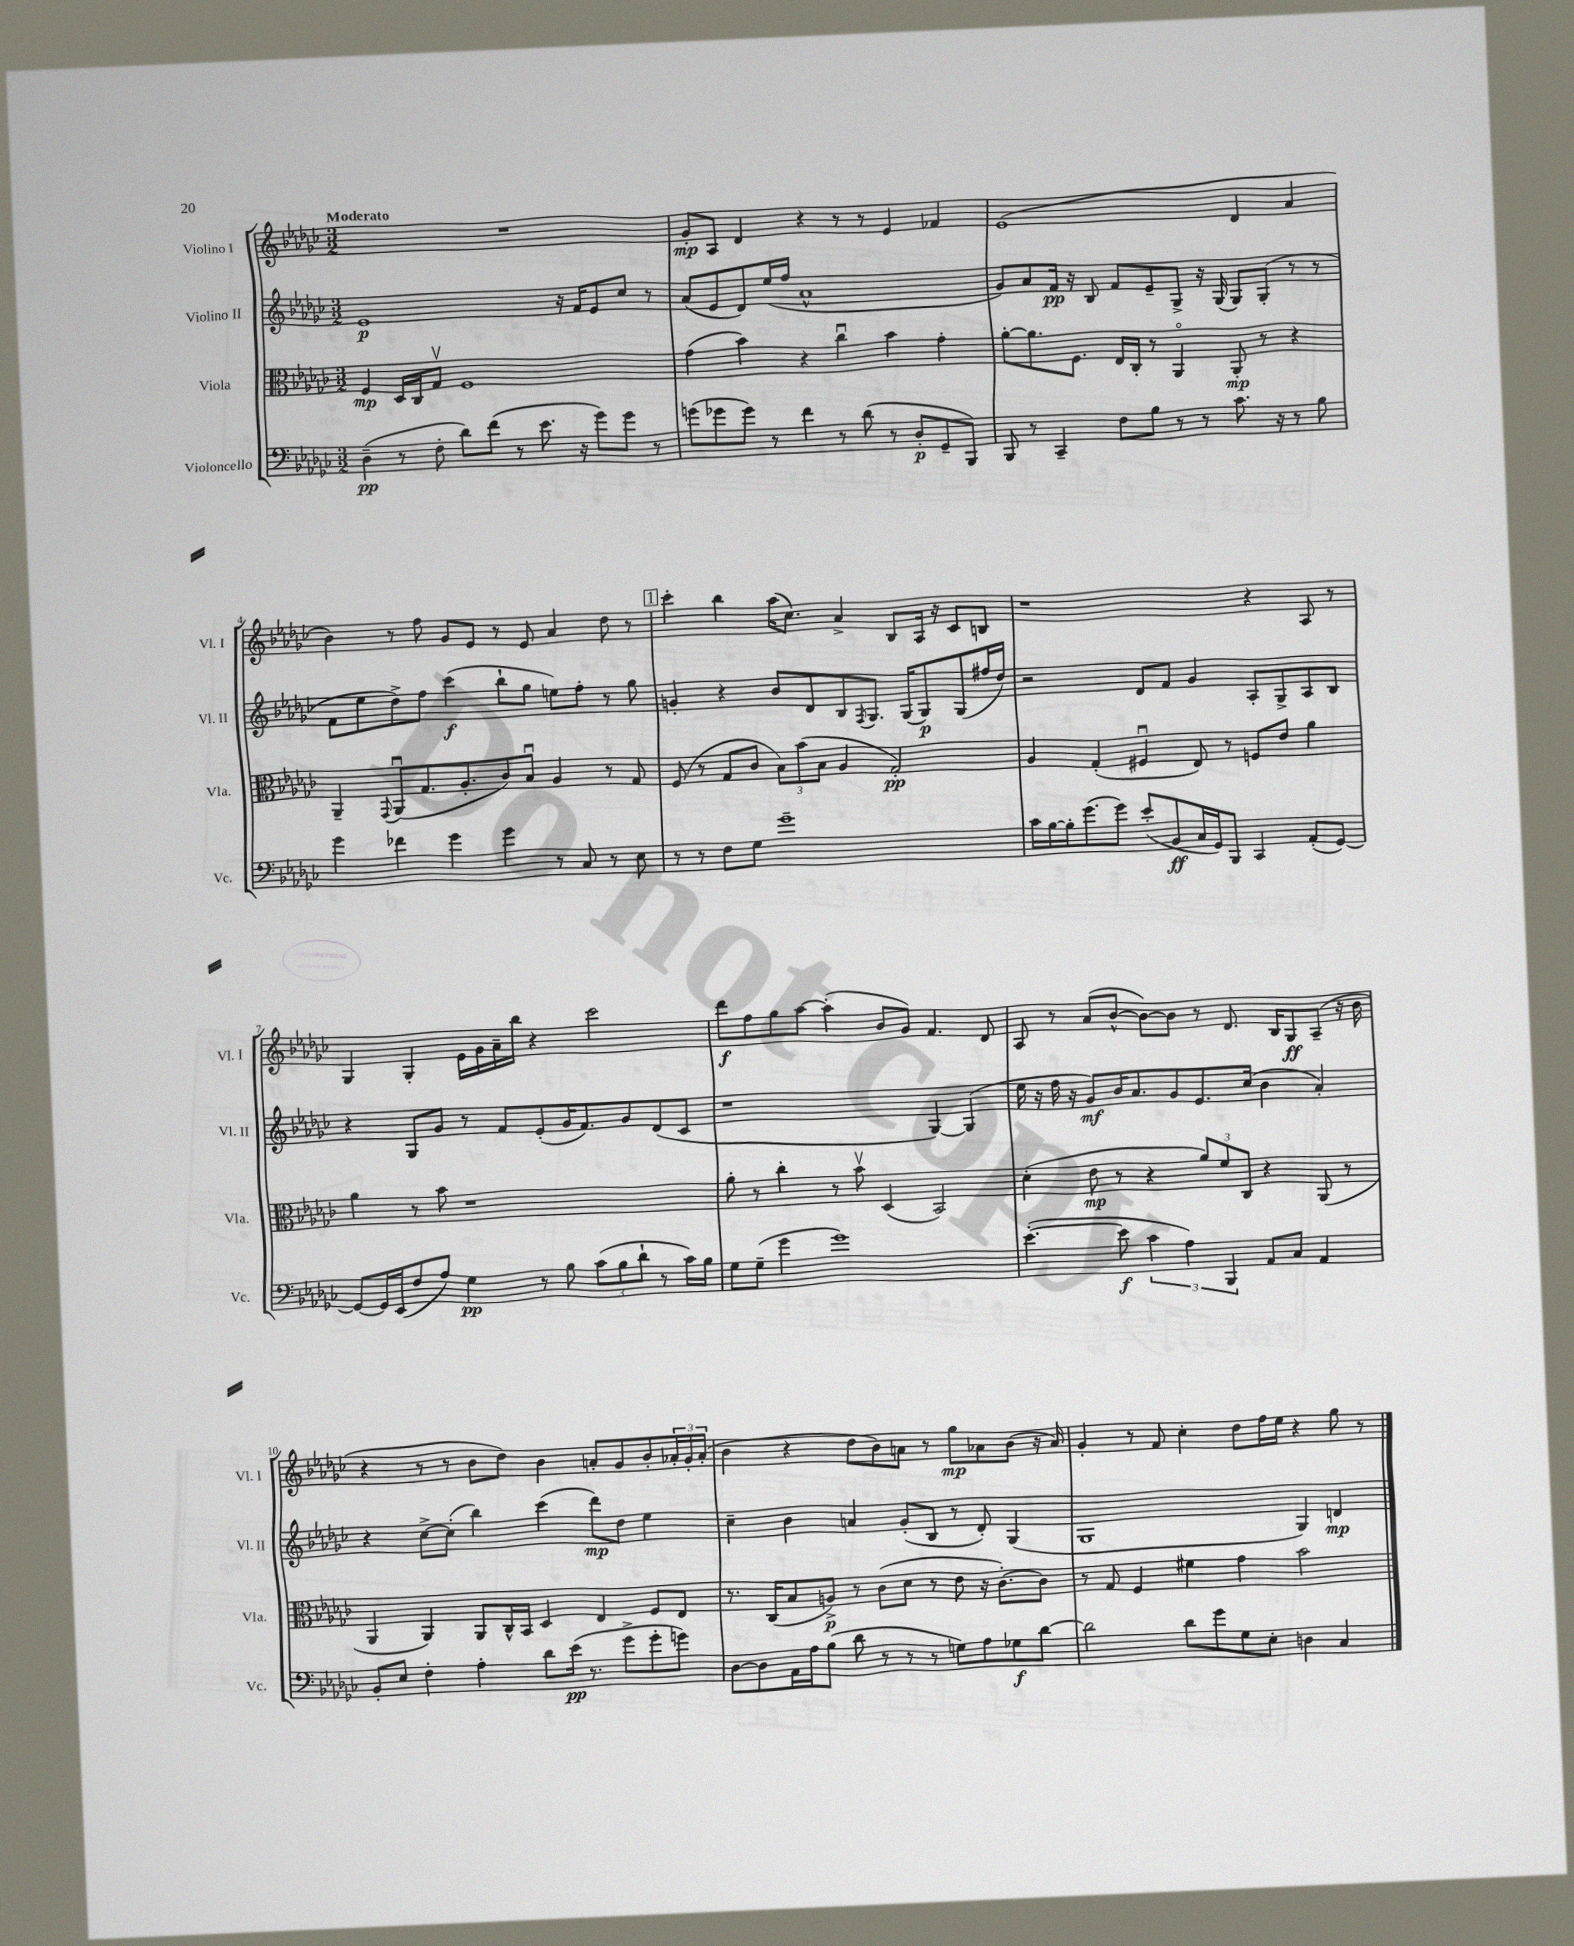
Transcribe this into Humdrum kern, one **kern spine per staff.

**kern	**dynam	**kern	**dynam	**kern	**dynam	**kern	**dynam
*part4	*part4	*part3	*part3	*part2	*part2	*part1	*part1
*staff4	*staff4	*staff3	*staff3	*staff2	*staff2	*staff1	*staff1
*I"Violoncello	*	*I"Viola	*	*I"Violino II	*	*I"Violino I	*
*I'Vc.	*	*I'Vla.	*	*I'Vl. II	*	*I'Vl. I	*
*clefF4	*	*clefC3	*	*clefG2	*	*clefG2	*
*k[b-e-a-d-g-c-]	*	*k[b-e-a-d-g-c-]	*	*k[b-e-a-d-g-c-]	*	*k[b-e-a-d-g-c-]	*
*M3/2	*	*M3/2	*	*M3/2	*	*M3/2	*
=1	=1	=1	=1	=1	=1	=1	=1
!	!	!	!	!	!	!LO:TX:a:B:t=Moderato	!
(4D-~\	pp	4F/	mp	1e-	p	1.r	.
8r	.	16D-/LL	.	.	.	.	.
.	.	16C-/J	.	.	.	.	.
8F'\	.	8G-v/J	.	.	.	.	.
8d-\L)	.	1F	.	.	.	.	.
(8f\J	.	.	.	.	.	.	.
8r	.	.	.	.	.	.	.
8.e-\	.	.	.	.	.	.	.
.	.	.	.	16r	.	.	.
16r	.	.	.	16f/KL	.	.	.
8g-\L)	.	.	.	8e-/	.	.	.
8g-\J	.	.	.	8cc-/J	.	.	.
8r	.	.	.	8r	.	.	.
=2	=2	=2	=2	=2	=2	=2	=2
(8gn\L	.	(4g-\	.	(8a-/L	.	8g-'/L	mp
8g-X\	.	.	.	8e-/	.	8A-/J	.
8g-\J)	.	4b-\)	.	8d-/)	.	4d-/	.
8r	.	.	.	(16ee-/L	.	.	.
.	.	.	.	16ff/JJ	.	.	.
4f\	.	4r	.	1a-^^	.	4r	.
8r	.	4cc-u\	.	.	.	8r	.
(8d-\	.	.	.	.	.	8r	.
8r	.	4b-\	.	.	.	4e-/	.
8D-'/L	p	.	.	.	.	.	.
8GG-~/	.	4g-'\	.	.	.	4f-X/	.
8BBB-/J)	.	.	.	.	.	.	.
=3	=3	=3	=3	=3	=3	=3	=3
8BBB-/	.	[8a-'\L	.	8g-/L)	.	(1e-	.
8r	.	8.a-\]	.	8a-/	.	.	.
4CC-~/	.	.	.	16f/Jk	pp	.	.
.	.	8.F\J	.	16r	.	.	.
.	.	.	.	8B-/	.	.	.
8F\L	.	16E-/LL	.	8f/L	.	.	.
.	.	16C-'/JJ	.	.	.	.	.
8B-\J	.	8r	.	8e-~/	.	.	.
8r	.	4AA-/	.	8G-^/J	.	.	.
8r	.	.	.	16r	.	.	.
.	.	.	.	(16G-/	.	.	.
8.c-\	.	8AA-'/	mp	8G-/L)	.	4d-/	.
.	.	8r	.	(8G-'/J	.	.	.
16r	.	.	.	.	.	.	.
8r	.	4r	.	8r	.	4a-/	.
8B-\	.	.	.	8r	.	.	.
!!LO:LB:g=z
=4	=4	=4	=4	=4	=4	=4	=4
4g-\	.	4AA-~/	.	8f\L	.	4b-\)	.
.	.	.	.	8ee-\	.	.	.
.	.	8qqGG-/	.	.	.	.	.
4f-X\	.	(8AA-u/L	.	8dd-^\)	.	8r	.
.	.	8.G-/	.	8ff\J	.	8ff\	.
4g-\	.	.	.	(4ccc-\	f	8g-/L	.
.	.	8.A-'/	.	.	.	.	.
.	.	.	.	.	.	8e-/J	.
4g-\	.	8c-/)	.	8bb-`\L	.	8r	.
.	.	8B-u/J	.	8gg-\J	.	8e-/	.
8r	.	4A-/	.	8een\L)	.	4a-/	.
8C-/	.	.	.	8ff'\J	.	.	.
8r	.	8r	.	8r	.	8dd-\	.
8E-\	.	8G-/	.	8gg-\	.	8r	.
!!LO:REH:place=s1:t=1
=5	=5	=5	=5	=5	=5	=5	=5
8r	.	(8F/	.	4gn'/	.	4ccc-'\	.
8r	.	8r	.	.	.	.	.
8F\L	.	8G-/L	.	4r	.	4bb-\	.
8G-\J	.	8c-/J	.	.	.	.	.
1g-~	.	12B-\L)	.	8b-/L	.	(16aa-\KL	.
.	.	.	.	.	.	8.cc-\J)	.
.	.	(12b-\	.	.	.	.	.
.	.	.	.	8d-/	.	.	.
.	.	12B-\J	.	.	.	.	.
.	.	4A-/	.	8B-/	.	4a-^/	.
.	.	.	.	8qF/	.	.	.
.	.	.	.	8.G-/J	.	.	.
.	.	2G-'/)	pp	.	.	8B-/L	.
.	.	.	.	(16G-/KL	.	.	.
.	.	.	.	8G-/)	p	16A-/Jk	.
.	.	.	.	.	.	16r	.
.	.	.	.	(8G-/	.	8c-/L	.
.	.	.	.	16ff#X/L	.	8Bn/J	.
.	.	.	.	16dd-/JJ)	.	.	.
=6	=6	=6	=6	=6	=6	=6	=6
16c-\LL	.	4A-/	.	2r	.	1r	.
[16B-\	.	.	.	.	.	.	.
16B-'\J]	.	.	.	.	.	.	.
(8.g-\	.	.	.	.	.	.	.
.	.	(4G-'/	.	.	.	.	.
8g-\J)	.	.	.	.	.	.	.
(8e-'/L	.	4F#Xu/	.	8d-/L	.	.	.
8BB-/	ff	.	.	8f/J	.	.	.
16C-/L	.	8E-/)	.	4g-/	.	.	.
16GG-/J)	.	.	.	.	.	.	.
8BBB-/J	.	8r	.	.	.	.	.
4CC-/	.	8Fn/L	.	8A-'/L	.	4r	.
.	.	8e-/J	.	8G-^/	.	.	.
(8AA-'/L	.	4a-\	.	8A-/	.	8A-/	.
[8GG-/J)	.	.	.	8B-/J	.	8r	.
!!LO:LB:g=z
=7	=7	=7	=7	=7	=7	=7	=7
8GG-/L_	.	4a-\	.	4r	.	4G-/	.
16GG-/L]	.	.	.	.	.	.	.
(16EE-/J	.	.	.	.	.	.	.
8F/	.	8r	.	8G-/L	.	4G-'/	.
8A-/J)	.	8b-\	.	8g-/J	.	.	.
4G-\	pp	1r	.	8r	.	16e-\LL	.
.	.	.	.	.	.	16g-\	.
.	.	.	.	8f/L	.	16a-~\	.
.	.	.	.	.	.	16bb-\JJ	.
8r	.	.	.	(8e-'/	.	4r	.
8B-\	.	.	.	16g-/K	.	.	.
.	.	.	.	8.f/)	.	.	.
(12c-\L	.	.	.	.	.	2ccc-\	.
12B-\	.	.	.	.	.	.	.
.	.	.	.	8g-/	.	.	.
12d-`\J	.	.	.	.	.	.	.
8r	.	.	.	(8d-/	.	.	.
16c-\LL)	.	.	.	8c-/J	.	.	.
16B-\JJ	.	.	.	.	.	.	.
=8	=8	=8	=8	=8	=8	=8	=8
8G-\L	.	8a-'\	.	1r	.	8ddd-\L	f
(8G-~\J	.	8r	.	.	.	8ff\	.
4g-\	.	4cc-'\	.	.	.	8gg-\	.
.	.	.	.	.	.	[8aa-\J	.
1g-)	.	8r	.	.	.	(4aa-'\]	.
.	.	8b-v\	.	.	.	.	.
.	.	(4D-/	.	.	.	8b-/L	.
.	.	.	.	.	.	8g-/J)	.
.	.	2BB-/)	.	[4G-/)	.	4.f/	.
.	.	.	.	(4G-/]	.	.	.
.	.	.	.	.	.	8d-/	.
=9	=9	=9	=9	=9	=9	=9	=9
([4.e-'\	.	(4d-'\	.	16ee-\	.	8A-/	.
.	.	.	.	16r	.	.	.
.	.	.	.	16ff\	.	8r	.
.	.	.	.	16r	.	.	.
.	.	8e-\	mp	8g-/L)	mf	(8a-/L	.
8e-\]	f	8r	.	16b-/K	.	[8b-^^/J	.
.	.	.	.	8.a-/	.	.	.
6c-\	.	4r	.	.	.	8b-\L_)	.
.	.	.	.	8g-/	.	8b-\J]	.
6A-\)	.	.	.	.	.	.	.
.	.	12a-/L)	.	8.e-/	.	8r	.
6BBB-/	.	12f/	.	.	.	.	.
.	.	.	.	.	.	8.d-/	.
.	.	12C-/J	.	.	.	.	.
.	.	.	.	(16cc-/Jk	.	.	.
8AA-/L	.	4r	.	4b-\	.	.	.
.	.	.	.	.	.	16B-/KL	.
8C-/J	.	.	.	.	.	8G-/	ff
4AA-/	.	(8AA-/	.	4a-'/)	.	(8A-~/J	.
.	.	8r	.	.	.	16r	.
.	.	.	.	.	.	16b-\	.
!!LO:LB:g=z
=10	=10	=10	=10	=10	=10	=10	=10
8BB-'/L	.	4AA-/	.	4r	.	4r	.
8E-/J	.	.	.	.	.	.	.
4F'\	.	4AA-/)	.	[8cc-^\L	.	8r	.
.	.	.	.	(8cc-'\J]	.	8r	.
4A-'\	.	8AA-/L	.	4bb-\)	.	8b-\L	.
.	.	16C-^^/L	.	.	.	8dd-\J)	.
.	.	16BB-/JJ	.	.	.	.	.
8d-\L	.	4D-/	.	(4ccc-\	.	4b-\	.
(16e-\Jk	pp	.	.	.	.	.	.
8.r	.	.	.	.	.	.	.
.	.	4E-/	.	8ddd-\L)	mp	8an'/L	.
8g-^\L	.	.	.	8dd-\J	.	8g-/	.
8g-'\	.	8F/L	.	4ee-\	.	8b-'/	.
8gn\J)	.	8E-/J	.	.	.	24a-X'/L	.
.	.	.	.	.	.	24g-'/	.
.	.	.	.	.	.	(24a-'/JJ	.
=11	=11	=11	=11	=11	=11	=11	=11
[8D-\L	.	8.r	.	4cc-~\	.	4b-\	.
8D-\]	.	.	.	.	.	.	.
.	.	(16C-/KL	.	.	.	.	.
16AA-\L	.	8B-/	.	4b-\	.	4r	.
16A-\J	.	.	.	.	.	.	.
(8B-\J	.	8An^/J)	p	.	.	.	.
8d-\	.	8r	.	4an/	.	8dd-\L	.
8r	.	(8c-\L	.	.	.	8b-\)	.
8r	.	8d-\J	.	(8g-'/L	.	8an\J	.
8r	.	8r	.	8B-/J	.	8r	.
8Gn\L)	.	8e-\	.	8r	.	8gg-\L	mp
8A-\	.	16r	.	8d-'/)	.	8a-X\	.
.	.	[8.c-'\L)	.	.	.	.	.
8G-X\	f	.	.	(4G-/	.	(8b-\J	.
[8d-\J	.	8c-\J]	.	.	.	16r	.
.	.	.	.	.	.	16a-/)	.
=12	=12	=12	=12	=12	=12	=12	=12
2d-\]	.	8r	.	1G-	.	4g-'/	.
.	.	8G-/	.	.	.	.	.
.	.	4F/	.	.	.	8r	.
.	.	.	.	.	.	8f/	.
8d-\L	.	4f#X\	.	.	.	4cc-'\	.
8g-\	.	.	.	.	.	.	.
8G-\	.	4g-\	.	.	.	8dd-\L	.
8E-'\J	.	.	.	.	.	16ff\L	.
.	.	.	.	.	.	16ee-\JJ	.
4Dn\	.	2b-\	.	4G-/)	.	4r	.
4C-/	.	.	.	4dn/	mp	8gg-\	.
.	.	.	.	.	.	8r	.
==	==	==	==	==	==	==	==
*-	*-	*-	*-	*-	*-	*-	*-
